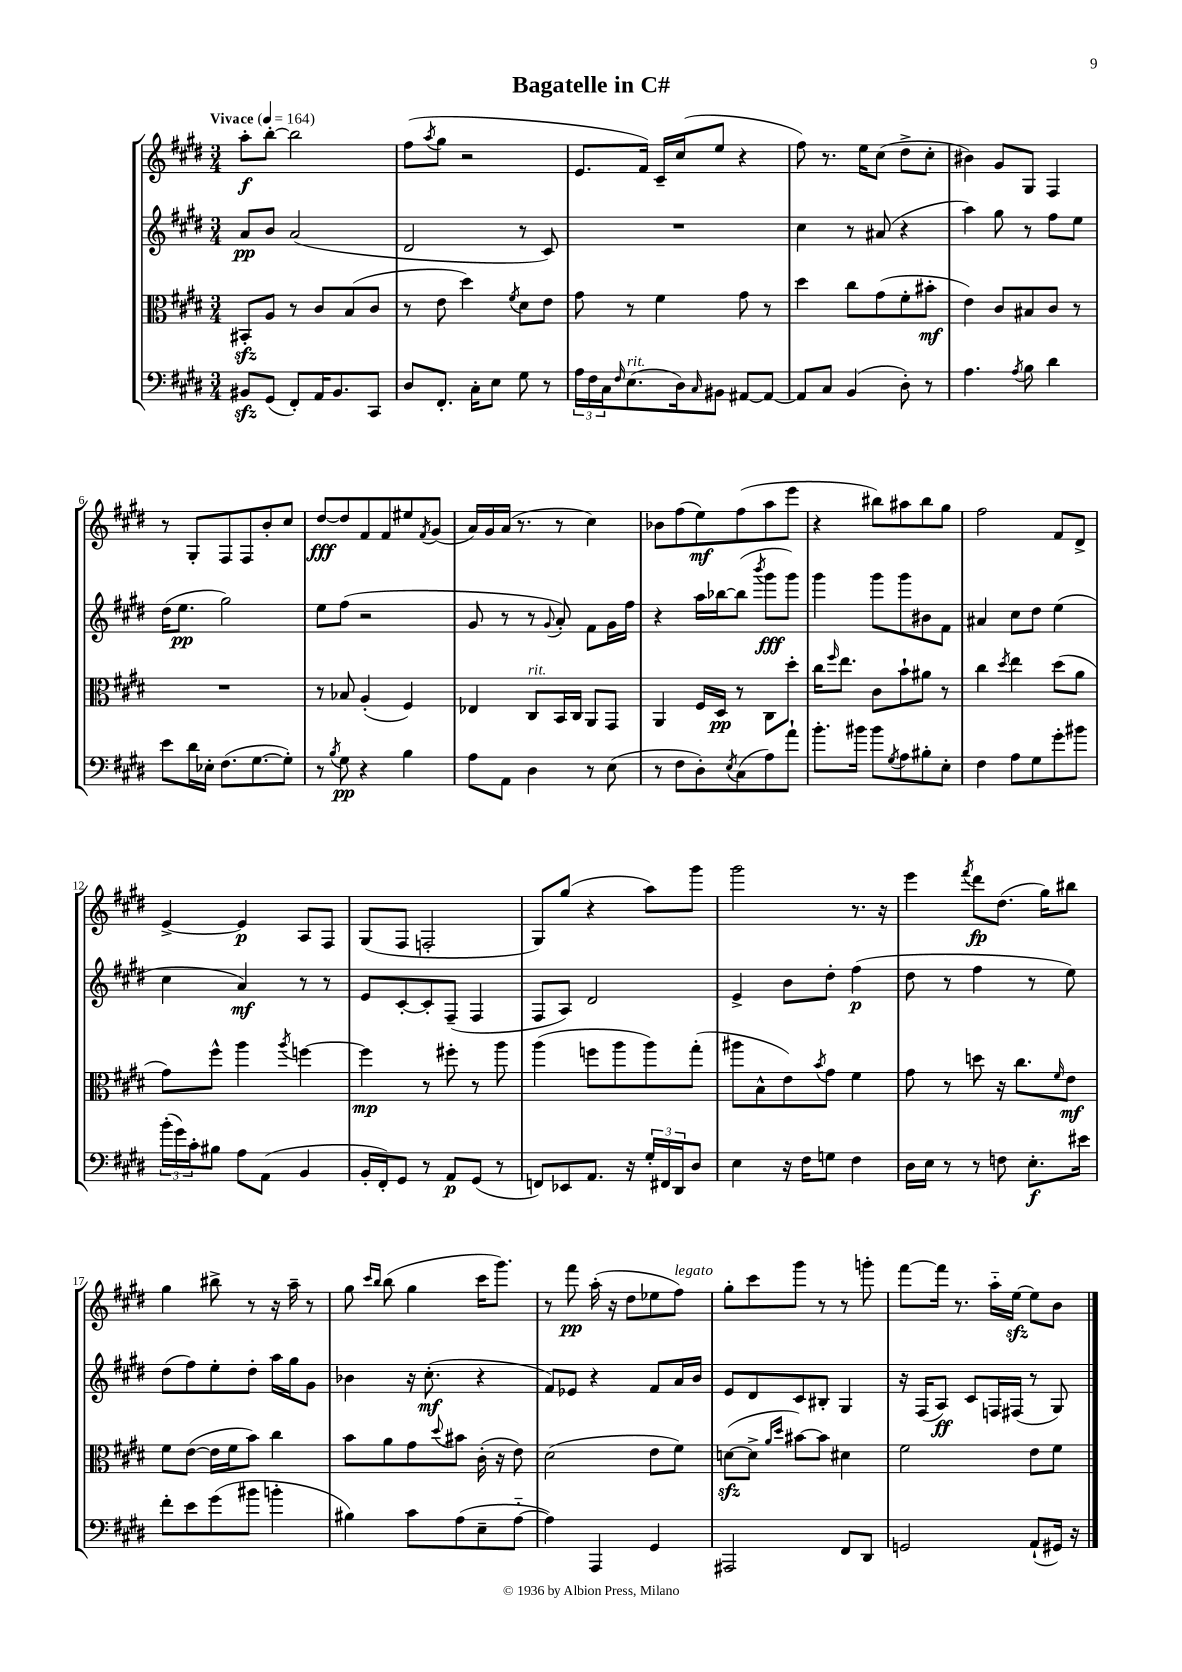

**kern	**dynam	**kern	**dynam	**kern	**dynam	**kern	**dynam
*part4	*part4	*part3	*part3	*part2	*part2	*part1	*part1
*staff4	*staff4	*staff3	*staff3	*staff2	*staff2	*staff1	*staff1
*clefF4	*	*clefC3	*	*clefG2	*	*clefG2	*
*k[f#c#g#d#]	*	*k[f#c#g#d#]	*	*k[f#c#g#d#]	*	*k[f#c#g#d#]	*
*M3/4	*	*M3/4	*	*M3/4	*	*M3/4	*
*MM164	*	*MM164	*	*MM164	*	*MM164	*
=1	=1	=1	=1	=1	=1	=1	=1
!	!	!	!	!	!	!LO:TX:a:B:t=Vivace	!
8BB#Xzz/L	.	8BB#Xzz'/L	.	8a/L	pp	8aa'\L	f
(8GG#/J	.	8A/J	.	8b/J	.	[8bb'\J	.
8FF#'/L)	.	8r	.	(2a/	.	2bb\]	.
16AA/K	.	8c#/L	.	.	.	.	.
8.BB#/	.	.	.	.	.	.	.
.	.	(8B/	.	.	.	.	.
8CC#/J	.	8c#/J	.	.	.	.	.
=2	=2	=2	=2	=2	=2	=2	=2
8D#/L	.	8r	.	2d#/	.	(8ff#\L	.
.	.	.	.	.	.	8qaa/	.
8.FF#'/J	.	8e\	.	.	.	8gg#\J	.
.	.	4dd#\)	.	.	.	2r	.
16C#'\KL	.	.	.	.	.	.	.
8E\J	.	.	.	.	.	.	.
.	.	8qf#/	.	.	.	.	.
8G#\	.	8d#\L	.	8r	.	.	.
8r	.	8e\J	.	8c#/)	.	.	.
=3	=3	=3	=3	=3	=3	=3	=3
24A\LL	.	8g#\	.	2.r	.	8.e/L	.
24F#\	.	.	.	.	.	.	.
24C#\J	.	.	.	.	.	.	.
16qqF#/	.	.	.	.	.	.	.
!LO:TX:a:i:t=rit.	!	!	!	!	!	!	!
(8.E\	.	8r	.	.	.	.	.
.	.	.	.	.	.	16f#/Jk)	.
.	.	4f#\	.	.	.	16c#~/LL	.
16D#\k)	.	.	.	.	.	(16cc#/J	.
16qqC#/	.	.	.	.	.	.	.
8BB#X\J	.	.	.	.	.	8ee/J	.
[8AA#X/L	.	8g#\	.	.	.	4r	.
8AA#/J_	.	8r	.	.	.	.	.
=4	=4	=4	=4	=4	=4	=4	=4
8AA#/L]	.	4dd#\	.	4cc#\	.	8ff#\)	.
8C#/J	.	.	.	.	.	8.r	.
(4BB/	.	8cc#\L	.	8r	.	.	.
.	.	.	.	.	.	16ee\KL	.
.	.	(8g#\	.	(8a#X/	.	(8cc#\J	.
8D#'\)	.	8f#'\	.	4r	.	8dd#^\L	.
8r	.	8b#X'\J	mf	.	.	8cc#'\J	.
=5	=5	=5	=5	=5	=5	=5	=5
4.A\	.	4e\)	.	4aa\)	.	4b#X\)	.
.	.	8c#/L	.	8gg#\	.	8g#/L	.
8qA/	.	.	.	.	.	.	.
8B\	.	8B#X/	.	8r	.	8G#/J	.
4d#\	.	8c#/J	.	8ff#\L	.	4F#/	.
.	.	8r	.	8ee\J	.	.	.
!!LO:LB:g=z
=6	=6	=6	=6	=6	=6	=6	=6
8e\L	.	2.r	.	(16dd#\KL	.	8r	.
.	.	.	.	8.ee\J	pp	.	.
16d#\L	.	.	.	.	.	8G#'/L	.
16E-X'\JJ	.	.	.	.	.	.	.
(8.F#\L	.	.	.	2gg#\)	.	8F#/	.
.	.	.	.	.	.	8F#/	.
[8.G#\	.	.	.	.	.	.	.
.	.	.	.	.	.	8b'/	.
8G#'\J])	.	.	.	.	.	8cc#/J	.
=7	=7	=7	=7	=7	=7	=7	=7
8r	.	8r	.	8ee\L	.	[8dd#/L	fff
8qB/	.	.	.	.	.	.	.
8G#\	pp	8B-X/	.	(8ff#\J	.	8dd#/]	.
4r	.	(4A'/	.	2r	.	8f#/	.
.	.	.	.	.	.	8f#/	.
4B\	.	4F#/)	.	.	.	8ee#X/	.
.	.	.	.	.	.	8qf#/	.
.	.	.	.	.	.	(8g#/J	.
=8	=8	=8	=8	=8	=8	=8	=8
8A\L	.	4E-X/	.	8g#/	.	16a/LL)	.
.	.	.	.	.	.	16g#/	.
8AA\J	.	.	.	8r	.	(16a/JJ	.
.	.	.	.	.	.	8.r	.
!	!	!LO:TX:a:i:t=rit.	!	!	!	!	!
4D#\	.	8C#/L	.	8r	.	.	.
.	.	.	.	8qqg#/	.	.	.
.	.	16BB/L	.	8a'/)	.	8r	.
.	.	16C#/JJ	.	.	.	.	.
8r	.	8AA/L	.	8f#\L	.	4cc#\)	.
(8E\	.	8GG#/J	.	16g#\L	.	.	.
.	.	.	.	16ff#\JJ	.	.	.
=9	=9	=9	=9	=9	=9	=9	=9
8r	.	4AA/	.	4r	.	8b-X\L	.
8F#\L	.	.	.	.	.	(8ff#\	.
8D#'\)	.	16F#/LL	.	16aa\LL	.	8ee\)	mf
.	.	16D#/JJ	pp	[16bb-X\J	.	.	.
8qE/	.	.	.	.	.	.	.
(8C#\	.	8r	.	(8bb-\J]	.	(8ff#\	.
.	.	.	.	8qbbb/	.	.	.
8A\)	.	8C#\L	.	8ggg#\L	fff	8aa\	.
8a`\J	.	8dd#'\J	.	8ggg#\J)	.	8eee\J	.
=10	=10	=10	=10	=10	=10	=10	=10
8.b'\L	.	16cc#\KL	.	4ggg#\	.	4r	.
.	.	16qqff#/	.	.	.	.	.
.	.	8.ee\J	.	.	.	.	.
16b#X\Jk	.	.	.	.	.	.	.
8b#\L	.	8c#\L	.	8ggg#\L	.	8bb#X\L)	.
8qG#/	.	.	.	.	.	.	.
8A\	.	8b`\	.	8ggg#\	.	8aa#X\	.
8B#X'\	.	8a#X\J	.	8b#X\	.	8bb#\	.
8E'\J	.	8r	.	8f#\J	.	8gg#\J	.
=11	=11	=11	=11	=11	=11	=11	=11
4F#\	.	4cc#\	.	4a#X/	.	2ff#\	.
.	.	8qdd#/	.	.	.	.	.
8A\L	.	4ee\	.	8cc#\L	.	.	.
8G#\	.	.	.	8dd#\J	.	.	.
8g#'\	.	(8dd#\L	.	(4ee\	.	8f#/L	.
8b#X\J	.	8a\J	.	.	.	8d#^/J	.
!!LO:LB:g=z
=12	=12	=12	=12	=12	=12	=12	=12
(24b'\LL	.	8g#\L)	.	4cc#\	.	[4e^/	.
24g#\)	.	.	.	.	.	.	.
24c#'\J	.	.	.	.	.	.	.
8B#X\J	.	8ff#^^\J	.	.	.	.	.
8A\L	.	4aa\	.	4a/)	mf	4e/]	p
(8AA\J	.	.	.	.	.	.	.
.	.	8qaa/	.	.	.	.	.
4BB/	.	[4ffn\	.	8r	.	8A/L	.
.	.	.	.	8r	.	8F#/J	.
=13	=13	=13	=13	=13	=13	=13	=13
16BB'/LL	.	4ff\]	mp	8e/L	.	(8G#/L	.
16FF#'/J)	.	.	.	.	.	.	.
8GG#/J	.	.	.	[8c#'/	.	8F#/J	.
8r	.	8r	.	8c#'/]	.	2Fn'/	.
8AA/L	p	8ff#X'\	.	(8F#~/J	.	.	.
(8GG#/J	.	8r	.	4F#/	.	.	.
8r	.	8aa\	.	.	.	.	.
=14	=14	=14	=14	=14	=14	=14	=14
8FFn/L)	.	(4aa\	.	8F#/L	.	8G#/L)	.
8EE-X/	.	.	.	8A/J)	.	(8gg#/J	.
8.AA/J	.	8ffn\L	.	2d#/	.	4r	.
.	.	8aa\	.	.	.	.	.
16r	.	.	.	.	.	.	.
24G#'/LL	.	8aa\)	.	.	.	8aa\L)	.
24FF#X/	.	.	.	.	.	.	.
24DD#/J	.	.	.	.	.	.	.
8D#/J	.	(8gg#'\J	.	.	.	8ggg#\J	.
=15	=15	=15	=15	=15	=15	=15	=15
4E\	.	8aa#X\L	.	4e^/	.	2ggg#\	.
.	.	8B^^\	.	.	.	.	.
16r	.	8e\)	.	8b\L	.	.	.
16F#\KL	.	.	.	.	.	.	.
.	.	8qb/	.	.	.	.	.
8Gn\J	.	8g#\J	.	8dd#'\J	.	.	.
4F#\	.	4f#\	.	(4ff#\	p	8.r	.
.	.	.	.	.	.	16r	.
=16	=16	=16	=16	=16	=16	=16	=16
16D#\LL	.	8g#\	.	8dd#\	.	4eee\	.
16E\JJ	.	.	.	.	.	.	.
8r	.	8r	.	8r	.	.	.
.	.	.	.	.	.	8qfff#/	.
8r	.	8ddn\	.	4ff#\	.	8ddd#\L	fp
8Fn\	.	16r	.	.	.	(8.dd#\J	.
.	.	8.cc#\L	.	.	.	.	.
8.E'\L	f	.	.	8r	.	.	.
.	.	.	.	.	.	16gg#\KL)	.
.	.	16qqf#/	.	.	.	.	.
.	.	8e\J	mf	8ee\)	.	8bb#X\J	.
16e#X\Jk	.	.	.	.	.	.	.
!!LO:LB:g=z
=17	=17	=17	=17	=17	=17	=17	=17
8f#'\L	.	8f#\L	.	(8dd#\L	.	4gg#\	.
8e\	.	([8e\J	.	8ff#\)	.	.	.
(8g#\	.	16e\LL]	.	8ee'\	.	8bb#X^\	.
.	.	16f#\J	.	.	.	.	.
8b#X\J	.	8b\J)	.	8dd#'\J	.	8r	.
4bn'\	.	4cc#\	.	16aa\LL	.	16r	.
.	.	.	.	16gg#\J	.	16aa~\	.
.	.	.	.	8g#\J	.	8r	.
=18	=18	=18	=18	=18	=18	=18	=18
4B#X\)	.	8b\L	.	4b-X\	.	8gg#\	.
.	.	.	.	.	.	16qqccc#/LL	.
.	.	.	.	.	.	16qqbb/JJ	.
.	.	8a\	.	.	.	(8bb\	.
8c#\L	.	8g#\	.	16r	.	4gg#\	.
.	.	.	.	(8.cc#'\	mf	.	.
.	.	8qqdd#/	.	.	.	.	.
(8A\	.	8b#X\J	.	.	.	.	.
8E~\	.	(16c#'\	.	4r	.	16ccc#\KL	.
.	.	16r	.	.	.	8.ggg#\J)	.
[8A\J	.	8e\)	.	.	.	.	.
=19	=19	=19	=19	=19	=19	=19	=19
4A\])	.	(2d#\	.	8f#/L)	.	8r	.
.	.	.	.	8e-X/J	.	8fff#\	pp
4AAA/	.	.	.	4r	.	(16aa'\	.
.	.	.	.	.	.	16r	.
.	.	.	.	.	.	8dd#\L	.
4GG#/	.	8e\L	.	8f#/L	.	8ee-X\	.
!	!	!	!	!	!	!LO:TX:a:i:t=legato	!
.	.	8f#\J)	.	16a/L	.	8ff#\J)	.
.	.	.	.	16b/JJ	.	.	.
=20	=20	=20	=20	=20	=20	=20	=20
2AAA#X/	.	([8dnzz\L	.	8e/L	.	8gg#'\L	.
.	.	8d^\J]	.	8d#/	.	8ccc#\	.
.	.	16qqa/LL	.	.	.	.	.
.	.	16qqdd#/JJ	.	.	.	.	.
.	.	[8b#X\L)	.	8c#/	.	8ggg#\J	.
.	.	8b#\J]	.	8B#X'/J	.	8r	.
8FF#/L	.	4d#X\	.	4G#/	.	8r	.
8DD#/J	.	.	.	.	.	8gggn'\	.
=21	=21	=21	=21	=21	=21	=21	=21
2GGn/	.	2f#\	.	16r	.	[8fff#\L	.
.	.	.	.	(16F#/KL	.	.	.
.	.	.	.	8A/J)	ff	16fff#\Jk]	.
.	.	.	.	.	.	8.r	.
.	.	.	.	8c#/L	.	.	.
.	.	.	.	16Fn/L	.	16aa\LL	.
.	.	.	.	(16F#X/JJ	.	[16eezz\JJ	.
(8AA`/L	.	8e\L	.	8r	.	8ee\L]	.
16GG#X/Jk)	.	8f#\J	.	8G#/)	.	8b\J	.
16r	.	.	.	.	.	.	.
==	==	==	==	==	==	==	==
*-	*-	*-	*-	*-	*-	*-	*-
